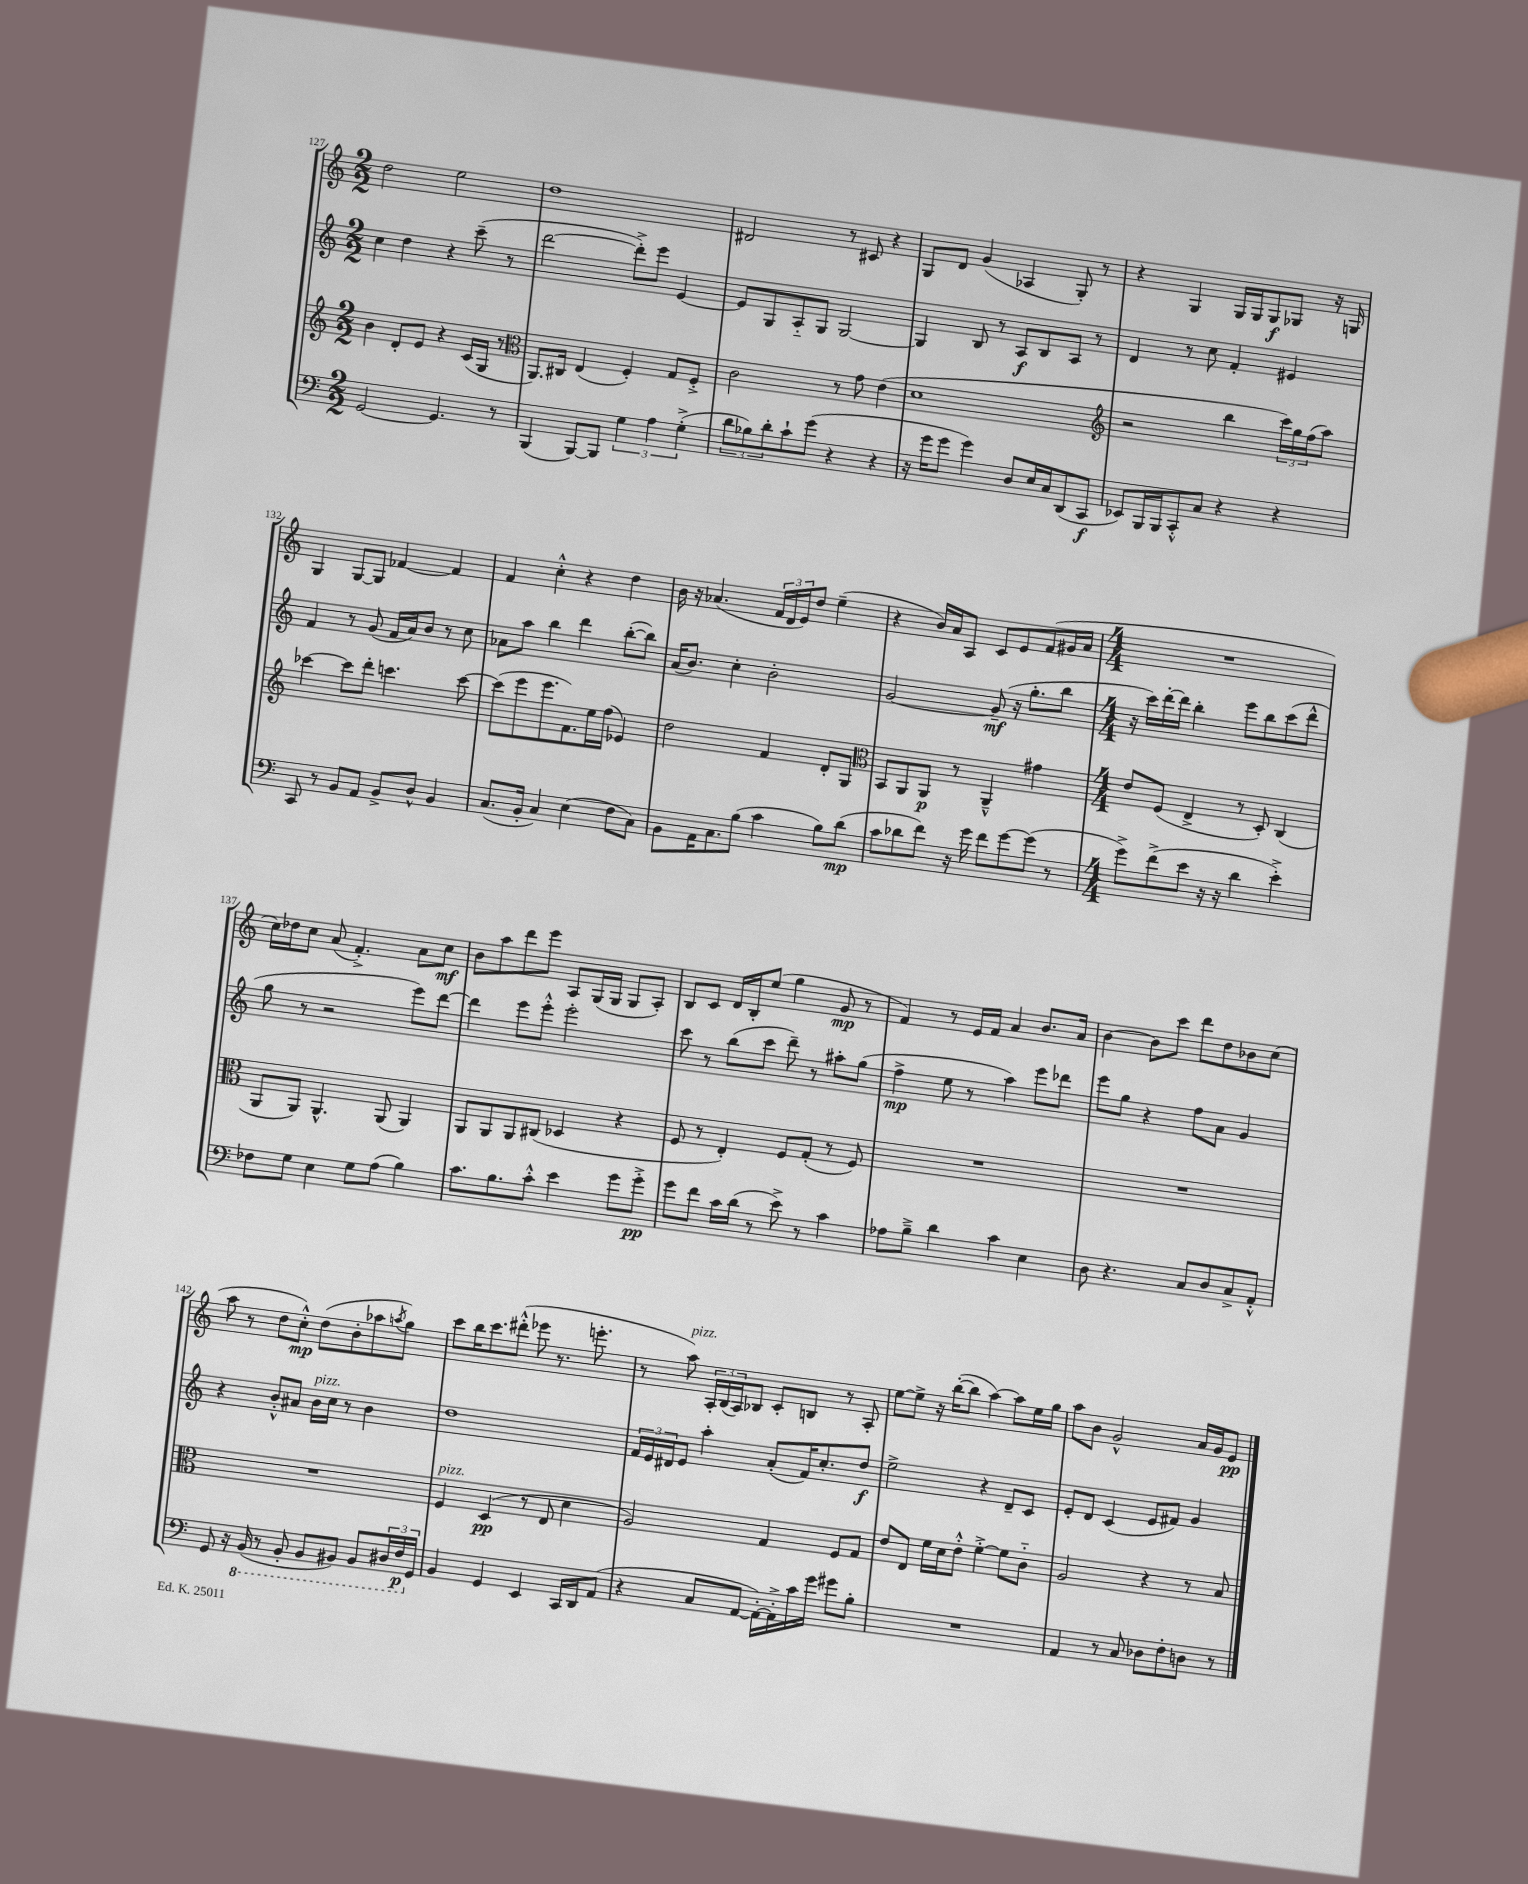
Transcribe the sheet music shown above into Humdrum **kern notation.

**kern	**kern	**kern	**kern
*staff4	*staff3	*staff2	*staff1
*clefF4	*clefG2	*clefG2	*clefG2
*k[]	*k[]	*k[]	*k[]
*M2/2	*M2/2	*M2/2	*M2/2
[2GG/	4b\	4cc\	2dd\
.	8d'/L	4dd\	.
.	8e/J	.	.
4.GG/]	4r	4r	2ee\
.	(16c/LL	(8ccc~\	.
.	16G/JJ	.	.
8r	8r	8r	.
=	=	=	=
*	*clefC3	*	*
(4BBB/	8.AA/L)	[2ddd\	1dd
.	16C#/Jk	.	.
[8BBB/L)	(4E/	.	.
8BBB/]J	.	.	.
6G\	4F'/)	8ddd'^\]L)	.
.	.	8eee\J	.
6A\	.	.	.
.	8G/L	[4e/	.
(6G'^\	.	.	.
.	8F'^/J	.	.
=	=	=	=
12d\L	2c\	8e/]L	2d#/
12B-\)	.	.	.
.	.	8G/	.
12d'\	.	.	.
8c`\	.	8A'~/	.
(8g\J	.	8G/J	.
4r	8r	[2G/	8r
.	8g\	.	8c#/
4r	(4e\	.	4r
=	=	=	=
16r	1d	4G/]	8G/L
16g\LK	.	.	.
8g\J	.	.	8d/J
4g\)	.	8B/	(4g/
.	.	8r	.
8D/L	.	8A/L	4A-/
16E/L	.	8B/	.
16C/J	.	.	.
(8DD/	.	8A/J	8G'/)
8CC/J	.	8r	8r
=	=	=	=
*	*clefG2	*	*
8EE-/L)	2r	4d/	4r
16BBB/L	.	.	.
16BBB/J	.	.	.
8CC'^^/	.	8r	4G/
8C/J	.	8cc\	.
4r	4bb\	4f'/	16G/LL
.	.	.	16G/J
.	.	.	8G/
4r	24ccc\LL)	4e#/	8G-/J
.	24gg\	.	.
.	(24ff\J	.	.
.	8aa\J)	.	16r
.	.	.	16G/
=	=	=	=
8CC/	[4ccc-\	4f/	4G/
8r	.	.	.
8BB/L	8ccc-\]L	8r	[8G/L
8AA/J	8ddd'\J	(8g/	8G/]J
8BB^/L	4.ccc\	16f/LL	[4f-/
.	.	16a/J)	.
8D^^/J	.	8b/J	.
4BB/	.	8r	4f-/]
.	[8ccc\	8cc\	.
=	=	=	=
(8.C/L	(8ccc\]L	8a-\L	4f/
.	8eee\	8aa\J	.
16BB'/Jk	.	.	.
4C/)	8.eee\	4bb\	4cc'^^\
.	8.f\)	.	.
(4E\	.	4ddd\	4r
.	16ee\L	.	.
.	(16ff\JJ	.	.
8F\L	4e-/)	([8bb'\L	4dd\
8C\J)	.	8bb\]J)	.
=	=	=	=
8BB\L	2dd\	(16a/LK	16b\
.	.	8.b/J)	16r
16AA\K	.	.	(4.a-/
8.C\	.	.	.
.	.	4cc'\	.
(8B\J	.	.	.
4c\	4f/	2b'\	24f/LL
.	.	.	24d/
.	.	.	24e/J)
.	.	.	8dd/J
8B\L)	8d'/L	.	(4ee~\
(8d\J	8G/J	.	.
=	=	=	=
*	*clefC3	*	*
8c\L	8BB/L	[2g/	4r
8d-\	8AA/	.	.
8f\J)	8AA/J	.	16b/LL)
.	.	.	16a/J
16r	8r	.	8A/J
16g\	.	.	.
8f\L	4AA~^^/	(8g~/]	8c/L
[8g\	.	16r	8e/
.	.	8.gg'\L	.
(8g\]J	4g#\	.	(8f/
8r	.	8bb\J	16g#/L
.	.	.	16a/JJ
=	=	=	=
*M4/4	*M4/4	*M4/4	*M4/4
8g^\L)	8e/L	16r	1r
.	.	16ccc\LL)	.
(8f^\	(8F/J	[16ddd'\	.
.	.	16ddd\]JJ	.
8e\J	4E^/	4bb'\	.
16r	.	.	.
16r	.	.	.
4d\	8r	8eee\L	.
.	8D'/)	8bb\	.
4e'^\)	(4C/	(8ccc\	.
.	.	8ddd^^\J	.
=	=	=	=
8F-\L	8AA/L	8gg\	16cc\LL)
.	.	.	16dd-\J
8G\J	8AA/J)	8r	8cc\J
4E\	4.AA^^/	2r	(8a/
.	.	.	4.f'^/)
8G\L	.	.	.
(8A\J	(8AA/	.	.
4B\)	4AA/)	8eee\L)	8a\L
.	.	[8ddd\J	8cc\J
=	=	=	=
8.c\L	8AA/L	4ddd\]	8b\L
.	8AA/	.	8aa\
8.B\	.	.	.
.	8AA/	8eee\L	8ddd\
8c'^^\J	(8C#/J	8eee'^^\J	8eee\J
4e\	4D-/	2eee'\	8A/L
.	.	.	(16G/L
.	.	.	16G/JJ
8g\L	4r	.	8G/L
8g'^\J	.	.	8A'/J)
=	=	=	=
8g\L	8F/	8ccc\	8B/L
8f\J	8r	8r	8c/J
16c\LL	4E'/)	(8bb\L	16d/LL
(16d\JJ	.	.	16B'/J
8r	.	8ccc\J	(8ee/J
8e^\)	8F/L	8ddd~\)	4gg\
8r	(8G'/J	8r	.
4c\	8r	8aa#'\L	8g/
.	8F/)	(8gg\J	8r
=	=	=	=
8A-\L	1r	4ff^\	4f/)
8B~^\J	.	.	.
4d\	.	8ee\	8r
.	.	8r	16e/LL
.	.	.	16f/JJ
4c\	.	4aa\)	4a/
4E\	.	8eee\L	8.b/L
.	.	8ddd-\J	.
.	.	.	16a/Jk
=	=	=	=
8D\	1r	8eee\L	[4b\
4.r	.	8gg\J	.
.	.	4r	8b\]L
.	.	.	8ccc\J
8C/L	.	8ff\L	8ddd\L
8D/	.	8a\J	8dd\
8C^/	.	4g/	8b-\
8AA'^^/J	.	.	(8cc\J
=	=	=	=
8GG/	1r	4r	8aa\
16r	.	.	8r
(16BBB/	.	.	.
8r	.	8b'^^/L	8dd\L
8BBB'/	.	8a#/J	8cc'^^\J)
8BBB/L	.	16b\LL	(8dd\L
.	.	16cc\JJ	.
8BBB#/J)	.	8r	8b'\
8BBB#/L	.	4b\	8aa-\
.	.	.	8qaa/
24DD#/L	.	.	8gg\J)
24FF/	.	.	.
24GG/JJ	.	.	.
=	=	=	=
4BB/	4F/	1dd	8ccc\L
.	.	.	16bb\K
.	.	.	8.ccc\
4GG/	(4D/	.	.
.	.	.	(8ddd#'^^\J
4EE/	8r	.	8eee-\
.	8E/	.	8.r
16CC/LL	4d\	.	.
16DD/J	.	.	8.eee'\
(8AA/J	.	.	.
=	=	=	=
4r	2A/)	24f/LL	8r
.	.	24e/	.
.	.	24d#/J	.
.	.	8e/J	8aa\)
8C/L	.	4aa'\	24A'/LL
.	.	.	(24B/
.	.	.	24A/J)
[8AA/J	.	.	8B-/J
16AA'\_LL)	4G/	(8a'/L	8c'/L
16AA'^\]	.	.	.
16c\	.	16f/K)	8B/J
16g\JJ	.	8.cc'/	.
8g#\L	8F/L	.	8r
8B'\J	8G/J	8dd/J	8A'/
=	=	=	=
1r	8e/L	2ee^\	[8ee\L
.	8E/J	.	8ee^\]J
.	16f\LL	.	16r
.	16d\J	.	([16bb'\LK
.	8e'^^\J	.	8bb\]J
.	[4f'^\	4r	[4aa\)
.	8f\]L	8d~/L	8aa\]L
.	8c'~\J	8c/J	16ee\L
.	.	.	16gg\JJ
=	=	=	=
4AA/	2A/	8e'/L	8aa\L
.	.	8d/J	8b\J
8r	.	(4c/	2g^^/
8C/	.	.	.
8D-\L	4r	8e/L	.
8F'\	.	8f#/J)	.
8D\J	8r	4g/	16a/LL
.	.	.	16g/J
8r	8B/	.	8e/J
==	==	==	==
*-	*-	*-	*-
